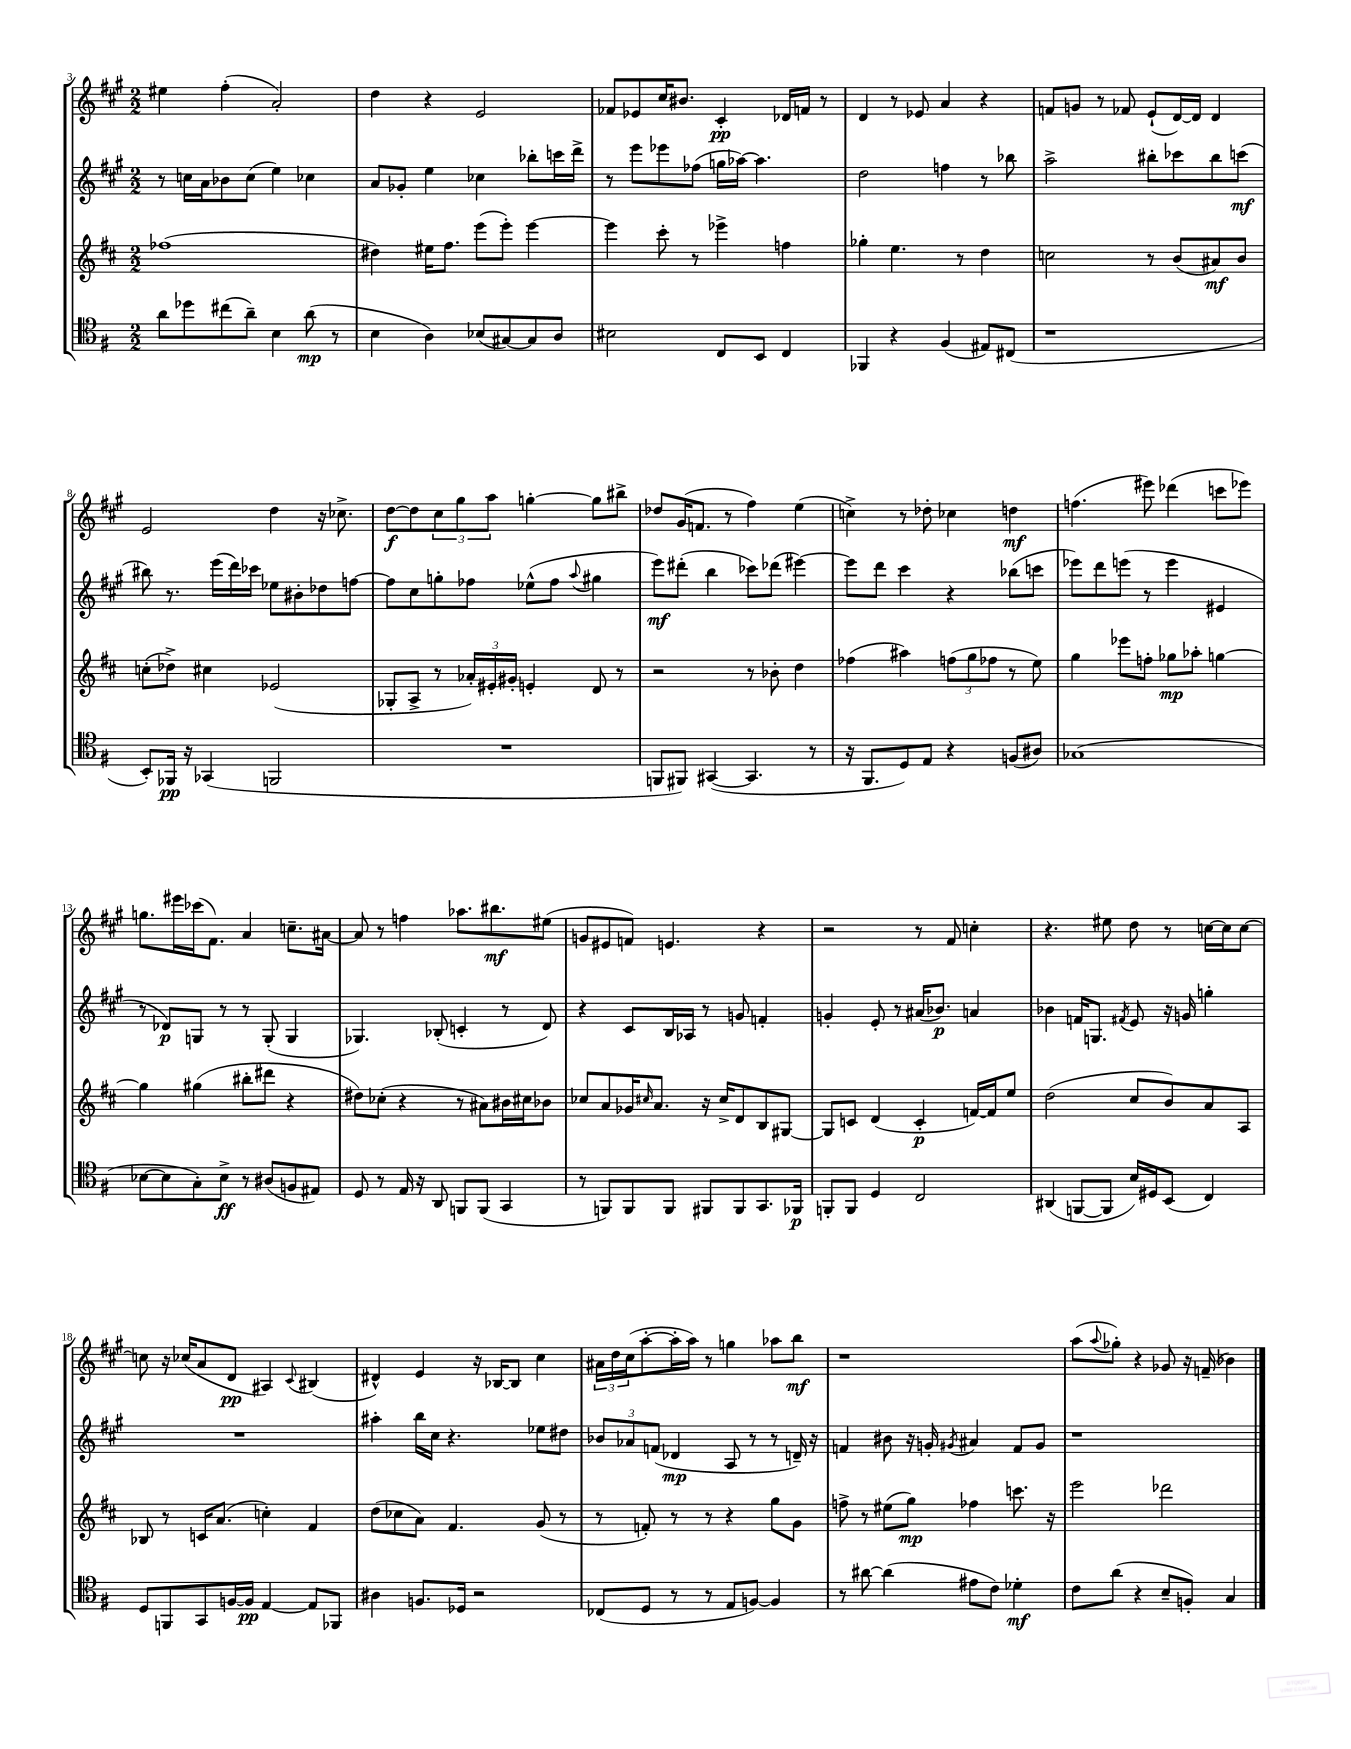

**kern	**kern	**kern	**kern
*staff4	*staff3	*staff2	*staff1
*clefC4	*clefG2	*clefG2	*clefG2
*k[f#]	*k[f#c#]	*k[f#c#g#]	*k[f#c#g#]
*M2/2	*M2/2	*M2/2	*M2/2
8a\L	(1ff-	8r	4ee#\
8dd-\	.	16cc\LL	.
.	.	16a\J	.
(8cc#\	.	8b-\	(4ff#'\
8a~\J)	.	(8cc\J	.
4B\	.	4ee\)	2a'/)
(8a\	.	4cc-\	.
8r	.	.	.
=	=	=	=
4B\	4dd#\)	8a/L	4dd\
.	.	8g-'/J	.
4A\)	16ee#\LK	4ee\	4r
.	8.ff#\J	.	.
(8B-/L	(8eee\L	4cc-\	2e/
[8G#/)	8eee'\J)	.	.
8G#/]	[4eee\	8bb-'\L	.
8A/J	.	16ccc\L	.
.	.	16ddd^\JJ	.
=	=	=	=
2B#\	4eee\]	8r	8f-/L
.	.	8eee\L	8e-/
.	8ccc#'\	8eee-\	16cc#/K
.	.	.	8.b#/J
.	8r	(8ff-\J	.
8C/L	4eee-^\	16gg\LL	4c#'/
.	.	[16aa-\JJ)	.
8BB/J	.	4.aa-\]	.
4C/	4ff\	.	16d-/LL
.	.	.	16f/JJ
.	.	.	8r
=	=	=	=
4FF-/	4gg-'\	2dd\	4d/
4r	4.ee\	.	8r
.	.	.	8e-/
(4F#/	.	4ff\	4a/
.	8r	.	.
8E#/L)	4dd\	8r	4r
(8C#/J	.	8bb-\	.
=	=	=	=
1r	2cc\	2aa^\	8f/L
.	.	.	8g/J
.	.	.	8r
.	.	.	8f-/
.	8r	8bb#'\L	(8e`/L
.	(8b/L	8ccc-\	[16d/L)
.	.	.	16d/]JJ
.	8a#/)	8bb#\	4d/
.	8b/J	(8ccc\J	.
=	=	=	=
8BB'/L)	(8cc'\L	8bb#\)	2e/
16FF-/Jk	8dd-^\J)	8.r	.
16r	.	.	.
(4GG-/	4cc#\	.	.
.	.	(16eee\LL	.
.	.	16ddd\)	.
.	.	16ccc-\JJ	.
2FF/	(2e-/	8ee-\L	4dd\
.	.	8b#'\	.
.	.	8dd-\	16r
.	.	.	8.cc-^\
.	.	[8ff\J	.
=	=	=	=
1r	8G-'/L	8ff\]L	[8dd\L
.	8A^/J	8cc#\	8dd\]
.	8r	8gg'\	12cc#\
.	.	.	12gg#\
.	24a-'/LL)	8ff-\J	.
.	24e#'/	.	12aa\J
.	24g#'/JJ	.	.
.	4e'/	(8ee-^^\L	[4gg'\
.	.	8ff-\J	.
.	.	8qqaa/	.
.	8d/	4gg#\	8gg\]L
.	8r	.	8bb#^\J
=	=	=	=
8FF/L	2r	8eee\L)	8dd-/L
8FF#/J)	.	(8ddd#'\J	(16g#/K
.	.	.	8.f/J
([4GG#/	.	4bb\	.
.	.	.	8r
4.GG#/]	8r	8ccc-\L)	4ff#\)
.	8b-'\	(8ddd-\J	.
.	4dd\	[4eee#\)	(4ee\
8r	.	.	.
=	=	=	=
16r	(4ff-\	8eee#\]L	4cc^\)
8.FF#/L	.	.	.
.	.	8ddd\J	.
8D/)	4aa#\)	4ccc#\	8r
8E/J	.	.	8dd-'\
4r	(12ff\L	4r	4cc-\
.	12gg\	.	.
.	12ff-\J	.	.
(8F/L	8r	(8bb-\L	4dd\
8A#/J)	8ee\)	8ccc\J	.
=	=	=	=
(1G-	4gg\	8eee-\L)	(4.ff\
.	.	8ddd\	.
.	8eee-\L	(8eee\J	.
.	8ff'\J	8r	8eee#\)
.	8gg-\L	4eee\	(4ddd-\
.	8aa-'\J	.	.
.	[4gg\	4e#/	8ccc\L
.	.	.	8eee-\J)
=	=	=	=
[8B-\L	4gg\]	8r	8.gg\L
8B-\]	.	8d-/L)	.
.	.	.	16eee#\L
8G'\)	(4gg#\	8G/J	(16ccc-\J
.	.	.	8.f#\J)
8B-^\J	.	8r	.
8r	8bb#'\L	8r	4a/
(8A#/L	8ddd#\J	(8G'/	.
8F/	4r	4G/	8.cc~\L
8E#/J)	.	.	.
.	.	.	[16a#\Jk
=	=	=	=
8D/	8dd#\L)	4.G-/)	8a#/]
8r	(8cc-'\J	.	8r
16E/	4r	.	4ff\
16r	.	.	.
8AA/	.	(8B-'/	.
8FF/L	8r	4c'/	8.aa-\L
(8FF/J	8a#\L)	.	.
.	.	.	8.bb#\
4GG/	16b#\L	8r	.
.	16cc#\J	.	.
.	8b-\J	8d/)	(8ee#\J
=	=	=	=
8r	8cc-/L	4r	8g/L
8FF/L)	8a/	.	8e#/
8FF/	16g-/K	8c#/L	8f/J)
.	16qqcc#/	.	.
.	8.a/J	.	.
8FF/J	.	16B/L	4.e/
.	.	16A-/JJ	.
8FF#/L	16r	8r	.
.	16cc#^/LK	.	.
8FF#/	8d/	8g/	.
8.GG/	8B/	4f'/	4r
.	[8G#/J	.	.
16FF-/Jk	.	.	.
=	=	=	=
8FF'/L	8G#/]L	4g'/	2r
8FF/J	8c/J	.	.
4D/	(4d/	8e'/	.
.	.	8r	.
2C/	4c'/	(16a#/LK	8r
.	.	8.b-/J)	.
.	.	.	8f#/
.	[16f/LL)	4a/	4cc'\
.	16f/]J	.	.
.	8ee/J	.	.
=	=	=	=
(4AA#/	(2dd\	4b-\	4.r
[8FF/L	.	16f/LK	.
.	.	8.G/J	.
8FF/]J	.	.	8ee#\
.	.	8qf#/	.
16B/LL)	8cc#/L	8e/	8dd\
16D#/J	.	.	.
(8BB/J	8b/)	16r	8r
.	.	16g/	.
4C/)	8a/	4gg'\	[16cc\LL
.	.	.	16cc\]J
.	8A/J	.	[8cc\J
=	=	=	=
8D/L	8B-/	1r	8cc\]
8FF/	8r	.	16r
.	.	.	(16cc-/LK
8GG/	16c/LK	.	8a/
.	(8.a/J	.	.
[16F/L	.	.	8d/J
16F/]JJ	.	.	.
[4E/	4cc'\)	.	4A#/)
.	.	.	8qqc#/
8E/]L	4f#/	.	(4B#/
8FF-/J	.	.	.
=	=	=	=
4A#\	(8dd\L	4aa#'\	4d#^^/)
.	8cc-\	.	.
8.F/L	8a\J)	16bb\LL	4e/
.	.	16cc#\JJ	.
.	4.f#/	4.r	.
16D-/Jk	.	.	.
2r	.	.	16r
.	.	.	[16B-/LK
.	.	.	8B-/]J
.	(8g/	8ee-\L	4cc#\
.	8r	8dd#\J	.
=	=	=	=
(8C-/L	8r	12b-/L	24a#\LL
.	.	.	24dd\
.	.	12a-/	(24cc#\J
8D/J	8f'/)	.	[8aa'\
.	.	(12f/J	.
8r	8r	4d-/	16aa'\]L
.	.	.	16aa\JJ)
8r	8r	.	8r
8E/L	4r	8A/	4gg\
[8F/J)	.	8r	.
4F/]	8gg\L	8r	8aa-\L
.	8g\J	16d~/)	8bb\J
.	.	16r	.
=	=	=	=
8r	8ff^\	4f/	1r
[8a#\	8r	.	.
(4a#\]	(8ee#\L	8b#\	.
.	8gg\J)	16r	.
.	.	16g'/	.
.	.	8qg#/	.
8e#\L	4ff-\	4a#/	.
8c\J)	.	.	.
4d-'\	8.ccc\	8f/L	.
.	.	8g#/J	.
.	16r	.	.
=	=	=	=
8c\L	2eee\	1r	(8aa\L
.	.	.	8qqaa/
(8a\J	.	.	8gg-'\J)
4r	.	.	4r
8B~/L	2ddd-\	.	8g-/
8F'/J)	.	.	16r
.	.	.	(16f~/
4G/	.	.	4b-\)
==	==	==	==
*-	*-	*-	*-
